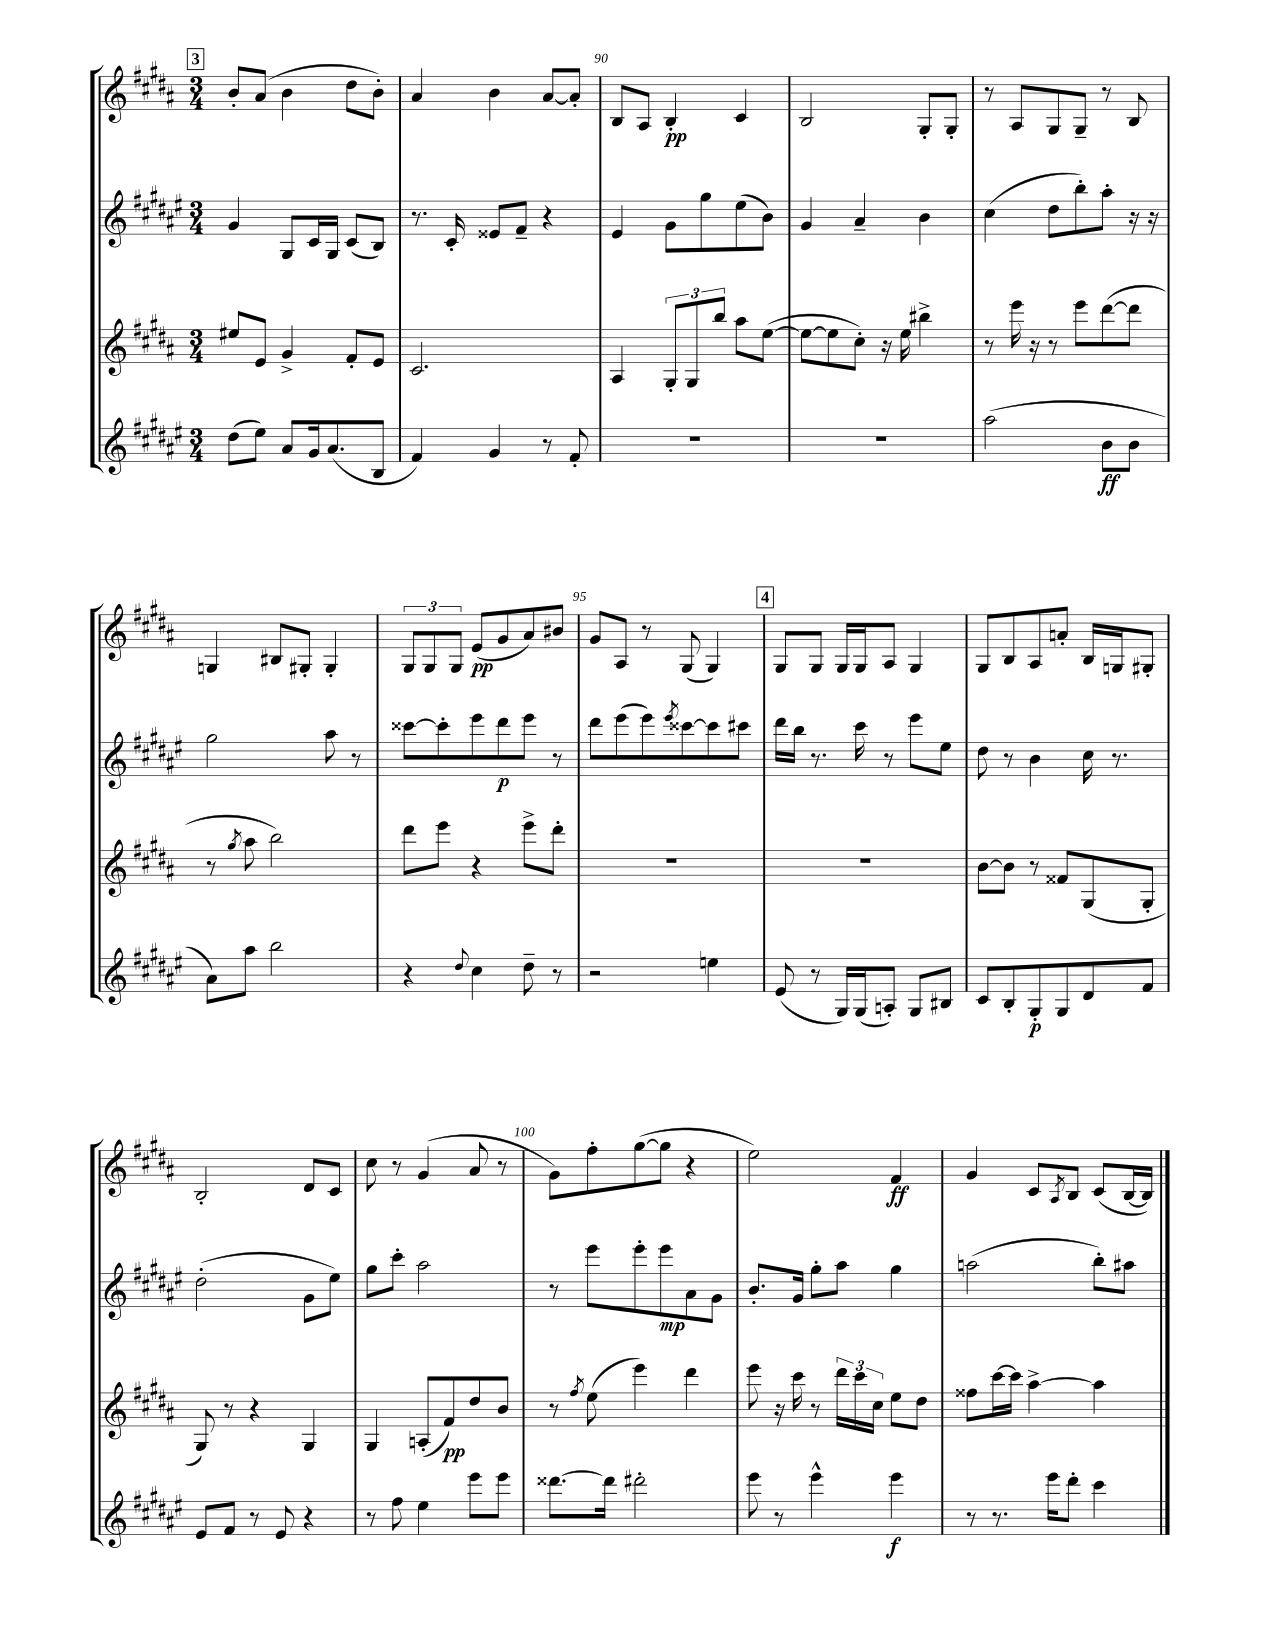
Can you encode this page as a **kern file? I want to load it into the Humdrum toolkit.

**kern	**kern	**kern	**kern
*staff4	*staff3	*staff2	*staff1
*clefG2	*clefG2	*clefG2	*clefG2
*k[f#c#g#d#a#e#]	*k[f#c#g#d#a#]	*k[f#c#g#d#a#e#]	*k[f#c#g#d#a#]
*M3/4	*M3/4	*M3/4	*M3/4
(8dd#	8ee#	4g#	8b'
8ee#)	8e	.	(8a#
8a#	4g#^	8G#	4b
16g#	.	16c#	.
(8.a#	.	16G#	.
.	8f#'	(8c#	8dd#
8B	8e	8B)	8b')
=	=	=	=
4f#)	2.c#	8.r	4a#
.	.	16c#'	.
4g#	.	8e##	4b
.	.	8f#~	.
8r	.	4r	[8a#
8f#'	.	.	8a#']
=	=	=	=
2.r	4A#	4e#	8B
.	.	.	8A#
.	12G#'	8g#	4B'
.	12G#	.	.
.	.	8gg#	.
.	12bb	.	.
.	8aa#	(8ee#	4c#
.	([8ee	8b)	.
=	=	=	=
2.r	8ee_	4g#	2B
.	8ee]	.	.
.	8cc#')	4a#~	.
.	16r	.	.
.	16ee	.	.
.	4bb#^	4b	8G#'
.	.	.	8G#'
=	=	=	=
(2aa#	8r	(4cc#	8r
.	16eee	.	8A#
.	16r	.	.
.	8r	8dd#	8G#
.	8eee	8bb')	8G#~
8b	([8ddd#	8aa#'	8r
8b	8ddd#]	16r	8B
.	.	16r	.
=	=	=	=
8a#)	8r	2gg#	4G
.	8qgg#	.	.
8aa#	8aa#	.	.
2bb	2bb)	.	8B#
.	.	.	8G#'
.	.	8aa#	4G#'
.	.	8r	.
=	=	=	=
4r	8ddd#	[8ccc##	12G#
.	.	.	12G#
.	8eee	8ccc##']	.
.	.	.	12G#
8qqdd#	.	.	.
4cc#	4r	8eee#	(8e
.	.	8ddd#	8g#
8dd#~	8eee^	8eee#	8a#)
8r	8ddd#'	8r	8b#
=	=	=	=
2r	2.r	8ddd#	8g#
.	.	(8eee#	8A#
.	.	8eee#)	8r
.	.	8qeee#	.
.	.	[8ccc##	(8G#
4ee	.	8ccc##]	4G#)
.	.	8ccc#	.
=	=	=	=
(8e#	2.r	16ddd#	8G#
.	.	16bb	.
8r	.	8.r	8G#
16G#)	.	.	16G#
(16G#	.	16ccc#	16G#
8A')	.	8r	8A#
8G#	.	8eee#	4G#
8B#	.	8ee#	.
=	=	=	=
8c#	[8b	8dd#	8G#
8B'	8b]	8r	8B
8G#'	8r	4b	8A#
8G#	8f##	.	8a'
8d#	(8G#	16cc#	16B
.	.	8.r	16G
8f#	8G#'	.	8G#'
=	=	=	=
8e#	8G#)	(2dd#'	2B'
8f#	8r	.	.
8r	4r	.	.
8e#	.	.	.
4r	4G#	8g#	8d#
.	.	8ee#)	8c#
=	=	=	=
8r	4G#	8gg#	8cc#
8ff#	.	8ccc#'	8r
4ee#	(8A'	2aa#	(4g#
.	8f#)	.	.
8eee#	8dd#	.	8a#
8eee#	8b	.	8r
=	=	=	=
[8.ddd##	8r	8r	8g#)
.	8qff#	.	.
.	(8ee	8eee#	8ff#'
16ddd##]	.	.	.
2ddd#'	4eee)	8eee#'	([8gg#
.	.	8eee#	8gg#]
.	4ddd#	8a#	4r
.	.	8g#	.
=	=	=	=
8eee#	8eee	8.b'	2ee)
8r	16r	.	.
.	16ccc#	16g#	.
4eee#^^	8r	8gg#'	.
.	24ddd#	8aa#	.
.	24ccc#	.	.
.	24cc#	.	.
4eee#	8ee	4gg#	4f#
.	8dd#	.	.
=	=	=	=
8r	8ff##	(2aa	4g#
8.r	[16ccc#	.	.
.	16ccc#]	.	.
.	[4aa#^	.	8c#
16eee#	.	.	.
.	.	.	8qA#
8ddd#'	.	.	8B
4ccc#	4aa#]	8bb')	(8c#
.	.	8aa#	[16B
.	.	.	16B])
==	==	==	==
*-	*-	*-	*-
